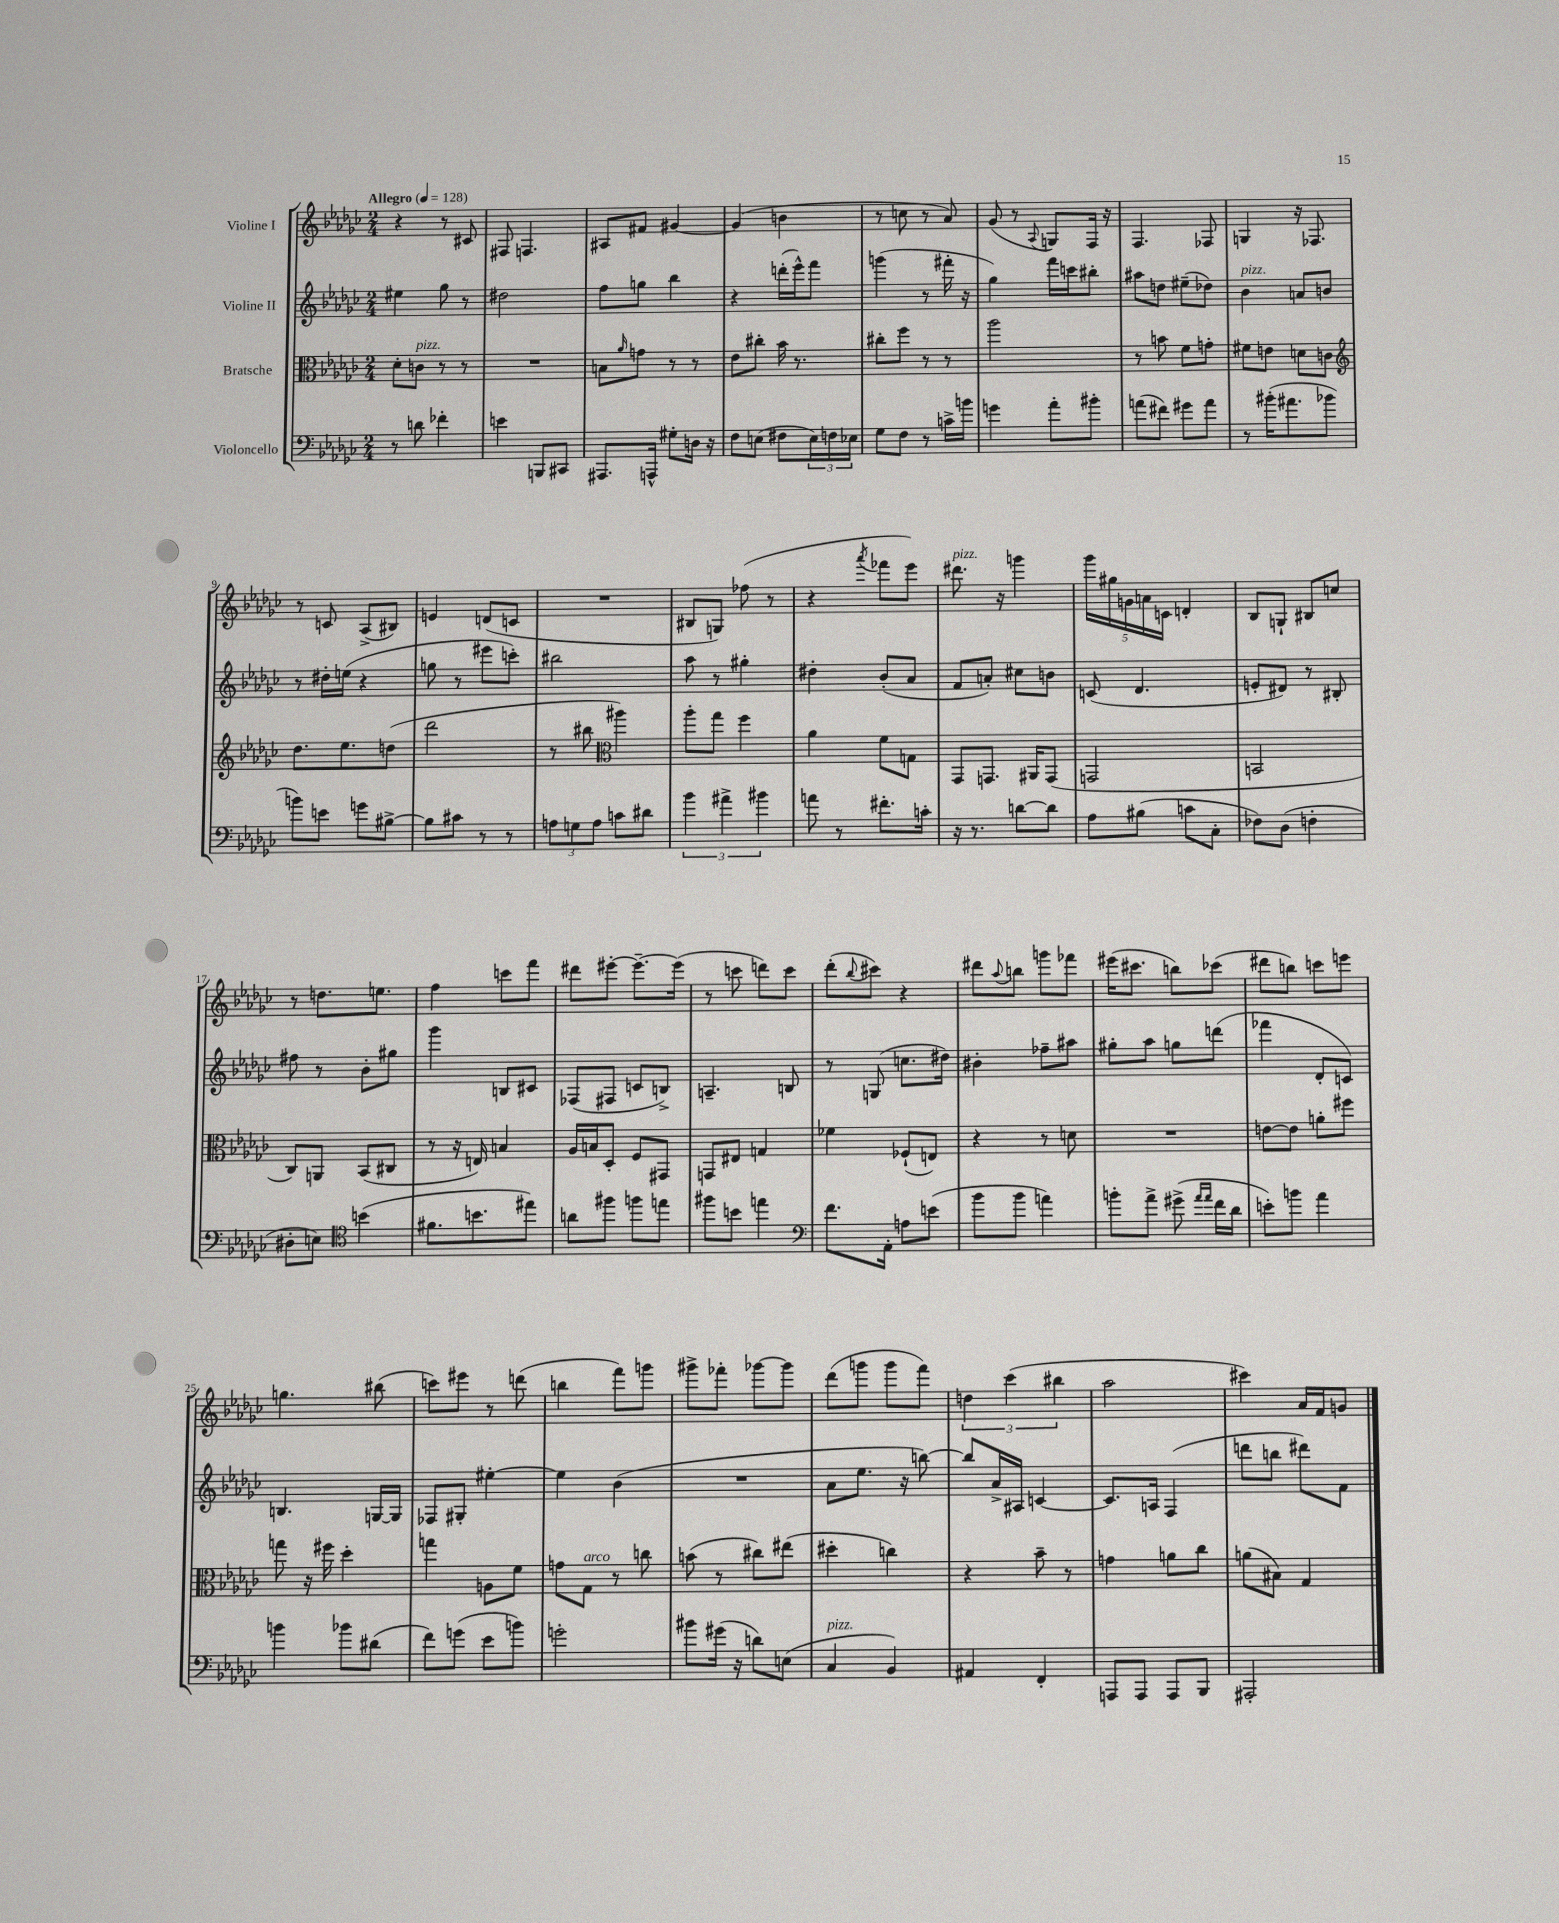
<<
\new StaffGroup <<
\new Staff = "s0" \with { instrumentName = "Violine I" } {
    \clef treble \key ges \major \numericTimeSignature \time 2/4 \tempo "Allegro" 4 = 128
    r4 r8 cis'8 |
    fis8 f4. |
    ais8 fis'8 gis'4~ |
    gis'4( b'4 |
    r8 c''8 r8 aes'8) |
    ges'8( r8 \appoggiatura { aes8 } g8) f16 r16 |
    f4. fes8 |
    g4 r16 fes8. |
    r8 c'8 aes8->( bis8) |
    e'4 d'8( c'8 |
    R2 |
    bis8 g8) fes''8( r8 |
    r4 \acciaccatura { aes'''8 } fes'''8 ees'''8) |
    dis'''8.^\markup { \italic "pizz." } r16 g'''4 |
    \tuplet 5/4 { ges'''16 gis''16 g'16 a'16 c'16 } d'4-. |
    bes8 g8-! bis8 c''8 |
    r8 d''8. e''8. |
    f''4 c'''8 f'''8 |
    dis'''8 eis'''8~-. eis'''8.~-- eis'''16( |
    r8 c'''8 d'''8) c'''8 |
    des'''8-.( \appoggiatura { bes''8 } cis'''8) r4 |
    dis'''8 \appoggiatura { aes''8 } b''8 g'''8 fes'''8 |
    eis'''16( cis'''8. b''8) ces'''8( |
    dis'''8 b''8) c'''8 e'''8 |
    g''4. bis''8( |
    c'''8) eis'''8 r8 d'''8( |
    b''4 f'''8) g'''8 |
    gis'''8-> fes'''8-. ges'''8~ ges'''8 |
    des'''8( g'''8 g'''8 f'''8) |
    \tuplet 3/2 { d''4 ces'''4( bis''4 } |
    aes''2 |
    cis'''4) aes'16 f'16 g'8 \bar "|." |
}
\new Staff = "s1" \with { instrumentName = "Violine II" } {
    \clef treble \key ges \major \numericTimeSignature \time 2/4
    eis''4 ges''8 r8 |
    dis''2 |
    f''8 g''8 bes''4 |
    r4 d'''16-.( ees'''16-^) f'''8 |
    g'''4( r8 fis'''16-. r16 |
    ges''4) f'''16 c'''16 bis''8-. |
    ais''8 d''8 eis''8--( des''8) |
    bes'4^\markup { \italic "pizz." } a'8 b'8 |
    r8 dis''16-. e''16( r4 |
    g''8 r8 eis'''8 c'''8-.) |
    bis''2 |
    aes''8 r8 gis''4-. |
    dis''4-. bes'8-.( aes'8 |
    f'8 a'8-.) cis''8 b'8 |
    c'8( des'4. |
    e'8-. dis'8) r8 bis8-. |
    fis''8 r8 bes'8-. gis''8 |
    ges'''4 b8 cis'8 |
    fes8( fis8 c'8 b8->) |
    a4.-- b8 |
    r8 g8( c''8. dis''16) |
    bis'4-. fes''8-- ais''8 |
    gis''8-. aes''8 g''8 d'''8( |
    fes'''4 des'8-. c'8) |
    b4. g16~ g16 |
    fes8 gis8-. eis''4~-. |
    eis''4 bes'4( |
    R2 |
    aes'8 ees''8. r16 b''8~) |
    b''8 aes'16-> ais16 c'4~ |
    c'8. a16 f4( |
    d'''8 b''8 dis'''8) f'8 \bar "|." |
}
\new Staff = "s2" \with { instrumentName = "Bratsche" } {
    \clef alto \key ges \major \numericTimeSignature \time 2/4
    des'8-. c'8^\markup { \italic "pizz." } r8 r8 |
    R2 |
    b8 \grace { aes'16 } g'8 r8 r8 |
    ees'8 cis''8-. bes'16 r8. |
    cis''8-. f''8 r8 r8 |
    aes''2 |
    r8 b'8 f'8 g'8-. |
    fis'8 e'8 d'8 c'8 |
    \clef treble des''8. ees''8. d''8( |
    des'''2 |
    r8 bis''8 \clef alto ais''4) |
    aes''8-. ges''8 f''4 |
    aes'4 f'8 g8 |
    ges,8 g,8. ais,16 g,8( |
    g,2 |
    b,2 |
    ces8) a,8 bes,8( cis8 |
    r8 r16 e16) b4 |
    aes16 b16 des8-. f8 gis,8 |
    g,8 eis8 g4 |
    fes'4 fes8-!( e8) |
    r4 r8 d'8 |
    R2 |
    e'8~ e'8 a'8-. fis''8 |
    g''8 r16 fis''16 des''4-. |
    g''4 a8 f'8 |
    g'8 ges8^\markup { \italic "arco" } r8 c''8 |
    b'8( r8 cis''8) eis''8( |
    dis''4-. c''4) |
    r4 bes'8-- r8 |
    g'4 a'8 ces''8 |
    a'8( bis8) ges4 \bar "|." |
}
\new Staff = "s3" \with { instrumentName = "Violoncello" } {
    \clef bass \key ges \major \numericTimeSignature \time 2/4
    r8 d'8 fes'4-. |
    e'4 b,,8 cis,8 |
    ais,,8. a,,16-^ gis8-. d16 r16 |
    f8 e8( fis8 \tuplet 3/2 { e16) f16 ees16 } |
    ges8 f8 r8 c'16-> b'16 |
    g'4 aes'8-. bis'8-. |
    a'8( fis'8) gis'8 a'8 |
    r8 bis'16-.( ais'8. bes'8 |
    b'8) e'8 g'8 bis8~-> |
    bis8 cis'8 r8 r8 |
    \tuplet 3/2 { a8 g8 a8 } c'8 dis'8 |
    \tuplet 3/2 { bes'4 ais'4-> bis'4 } |
    a'8 r8 fis'8.-. c'16-. |
    r16 r8. d'8~ d'8 |
    aes8 bis8( c'8 ces8-. |
    fes8) des8( f4-. |
    dis8-. e8) \clef tenor b'4( |
    fis'8. b'8. eis''8) |
    a'8 fis''8 f''8 e''8 |
    fis''8 b'8 e''4 |
    \clef bass f'8. aes,16-. a8 e'8( |
    bes'8 bes'8 a'4) |
    b'8-. aes'8-> gis'8->( \grace { aes'16 aes'16 } f'16 des'16 |
    e'8-.) b'8 aes'4 |
    b'4 bes'8 dis'8( |
    f'8) g'8( ees'8 b'8) |
    g'2-. |
    bis'8 gis'16( r16 d'8) e8( |
    ces4^\markup { \italic "pizz." } bes,4) |
    ais,4 f,4-. |
    a,,8 a,,8 a,,8 bes,,8 |
    ais,,2-. \bar "|." |
}
>>
>>
